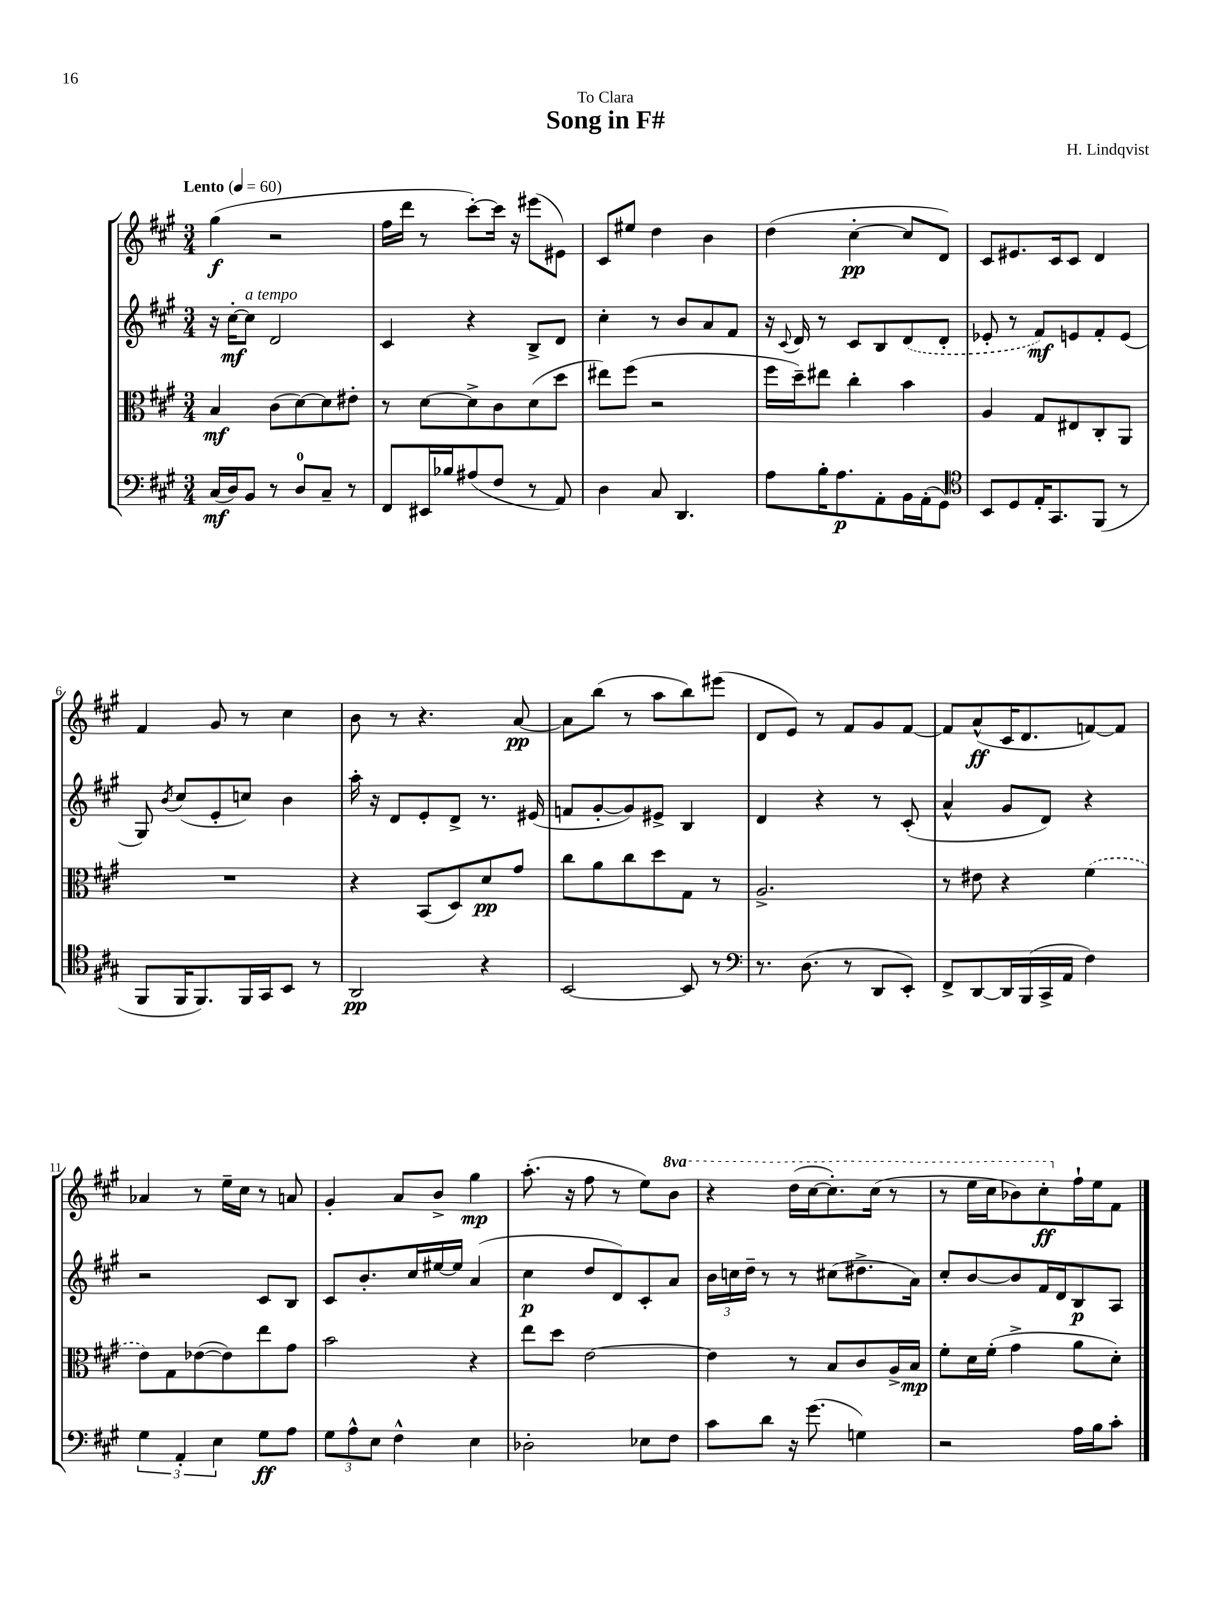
\header { title = "Song in F#" composer = "H. Lindqvist" dedication = "To Clara" }
<<
\new StaffGroup <<
\new Staff = "s0" {
    \clef treble \key a \major \numericTimeSignature \time 3/4 \set Staff.ottavationMarkups = #ottavation-simple-ordinals \tempo "Lento" 4 = 60
    \autoBeamOff gis''4\f( r2 |
    fis''16[ d'''16] r8 cis'''8[~-.) cis'''16] r16 eis'''8[( eis'8]) |
    cis'8[ eis''8] d''4 b'4 |
    d''4( cis''4~-.\pp cis''8[ d'8]) |
    cis'8[ eis'8. cis'16 cis'8] d'4 |
    fis'4 gis'8 r8 cis''4 |
    b'8 r8 r4. a'8~\pp |
    a'8[ b''8]( r8 a''8[ b''8) eis'''8]( |
    d'8[ e'8]) r8 fis'8[ gis'8 fis'8]~ |
    fis'8[ a'8-^\ff( cis'16 d'8. f'8~) f'8] |
    aes'4 r8 e''16[-- cis''16] r8 a'8 |
    gis'4-. a'8[ b'8]-> gis''4\mp |
    a''8.-.( r16 fis''8 r8 e''8[) \ottava #1 b''8] |
    r4 d'''16[( cis'''16~ cis'''8.-.) cis'''16]( r8 |
    r8 e'''16[ cis'''16 bes''8) cis'''8-.\ff \ottava #0 fis''16-! e''16 fis'8] \bar "|." |
}
\new Staff = "s1" {
    \clef treble \key a \major \numericTimeSignature \time 3/4
    \autoBeamOff r16 cis''16[~-.\mf cis''8]^\markup { \italic "a tempo" } d'2 |
    cis'4 r4 b8[-> d'8] |
    cis''4-. r8 b'8[ a'8 fis'8] |
    r16 \appoggiatura { cis'8 } d'16 r8 cis'8[ b8 \once \slurDashed d'8( d'8]-. |
    ees'8-. r8 fis'8[\mf) e'8 fis'8-. e'8]( |
    gis8) \acciaccatura { b'8 } cis''8[( e'8-. c''8]) b'4 |
    a''16-. r16 d'8[ e'8-. d'8]-> r8. eis'16( |
    f'8[ gis'8~-. gis'8) eis'8]-> b4 |
    d'4 r4 r8 cis'8-.( |
    a'4-^ gis'8[ d'8]) r4 |
    r2 cis'8[ b8] |
    cis'8[ b'8.-. cis''16 eis''16~ eis''16] a'4( |
    cis''4\p d''8[ d'8) cis'8-. a'8] |
    \tuplet 3/2 { b'16[ c''16 d''16]-- } r8 r8 cis''8[( dis''8.-> a'16]) |
    cis''8[-. b'8~ b'8 fis'16 d'16 b8\p a8] \bar "|." |
}
\new Staff = "s2" {
    \clef alto \key a \major \numericTimeSignature \time 3/4
    \autoBeamOff b4\mf cis'8[( d'8~) d'8 eis'8]-. |
    r8 d'8[~ d'8-> cis'8 d'8( d''8] |
    eis''8[) fis''8]( r2 |
    fis''16[ d''16--) eis''8] cis''4-. b'4 |
    a4 gis8[ eis8 cis8-. a,8] |
    R2. |
    r4 b,8[( d8) d'8\pp gis'8] |
    cis''8[ a'8 cis''8 d''8 gis8] r8 |
    a2.-> |
    r8 eis'8 r4 \once \slurDashed fis'4( |
    e'8[) gis8 ees'8~( ees'8) e''8 gis'8] |
    b'2 r4 |
    e''8[ d''8] e'2~ |
    e'4 r8 b8[ cis'8 a16-> b16]\mp |
    fis'8[-. d'16 fis'16]-.( gis'4-> a'8[ d'8]-.) \bar "|." |
}
\new Staff = "s3" {
    \clef bass \key a \major \numericTimeSignature \time 3/4
    \autoBeamOff cis16[\mf( d16) b,8] r8 d8[-0 cis8]-- r8 |
    fis,8[ eis,16 bes16 ais8( fis8] r8 a,8) |
    d4 cis8 d,4. |
    a8[ b16-. a8.\p a,8-. b,16 a,16-.( gis,8]) |
    \clef tenor b,8[ d8 e16-. gis,8. fis,8]( r8 |
    fis,8[ fis,16 fis,8.) fis,16 gis,16 b,8] r8 |
    a,2\pp r4 |
    b,2~ b,8 r8 |
    \clef bass r8. d8.( r8 d,8[ e,8]-.) |
    fis,8[-> d,8~ d,16 b,,16( cis,16-> a,16] fis4) |
    \tuplet 3/2 { gis4 a,4-. e4 } gis8[\ff a8] |
    \tuplet 3/2 { gis8[ a8-^ e8] } fis4-^ e4 |
    des2-. ees8[ fis8] |
    cis'8[ d'8] r16 gis'8.( g4) |
    r2 a16[ b16 cis'8]-. \bar "|." |
}
>>
>>
